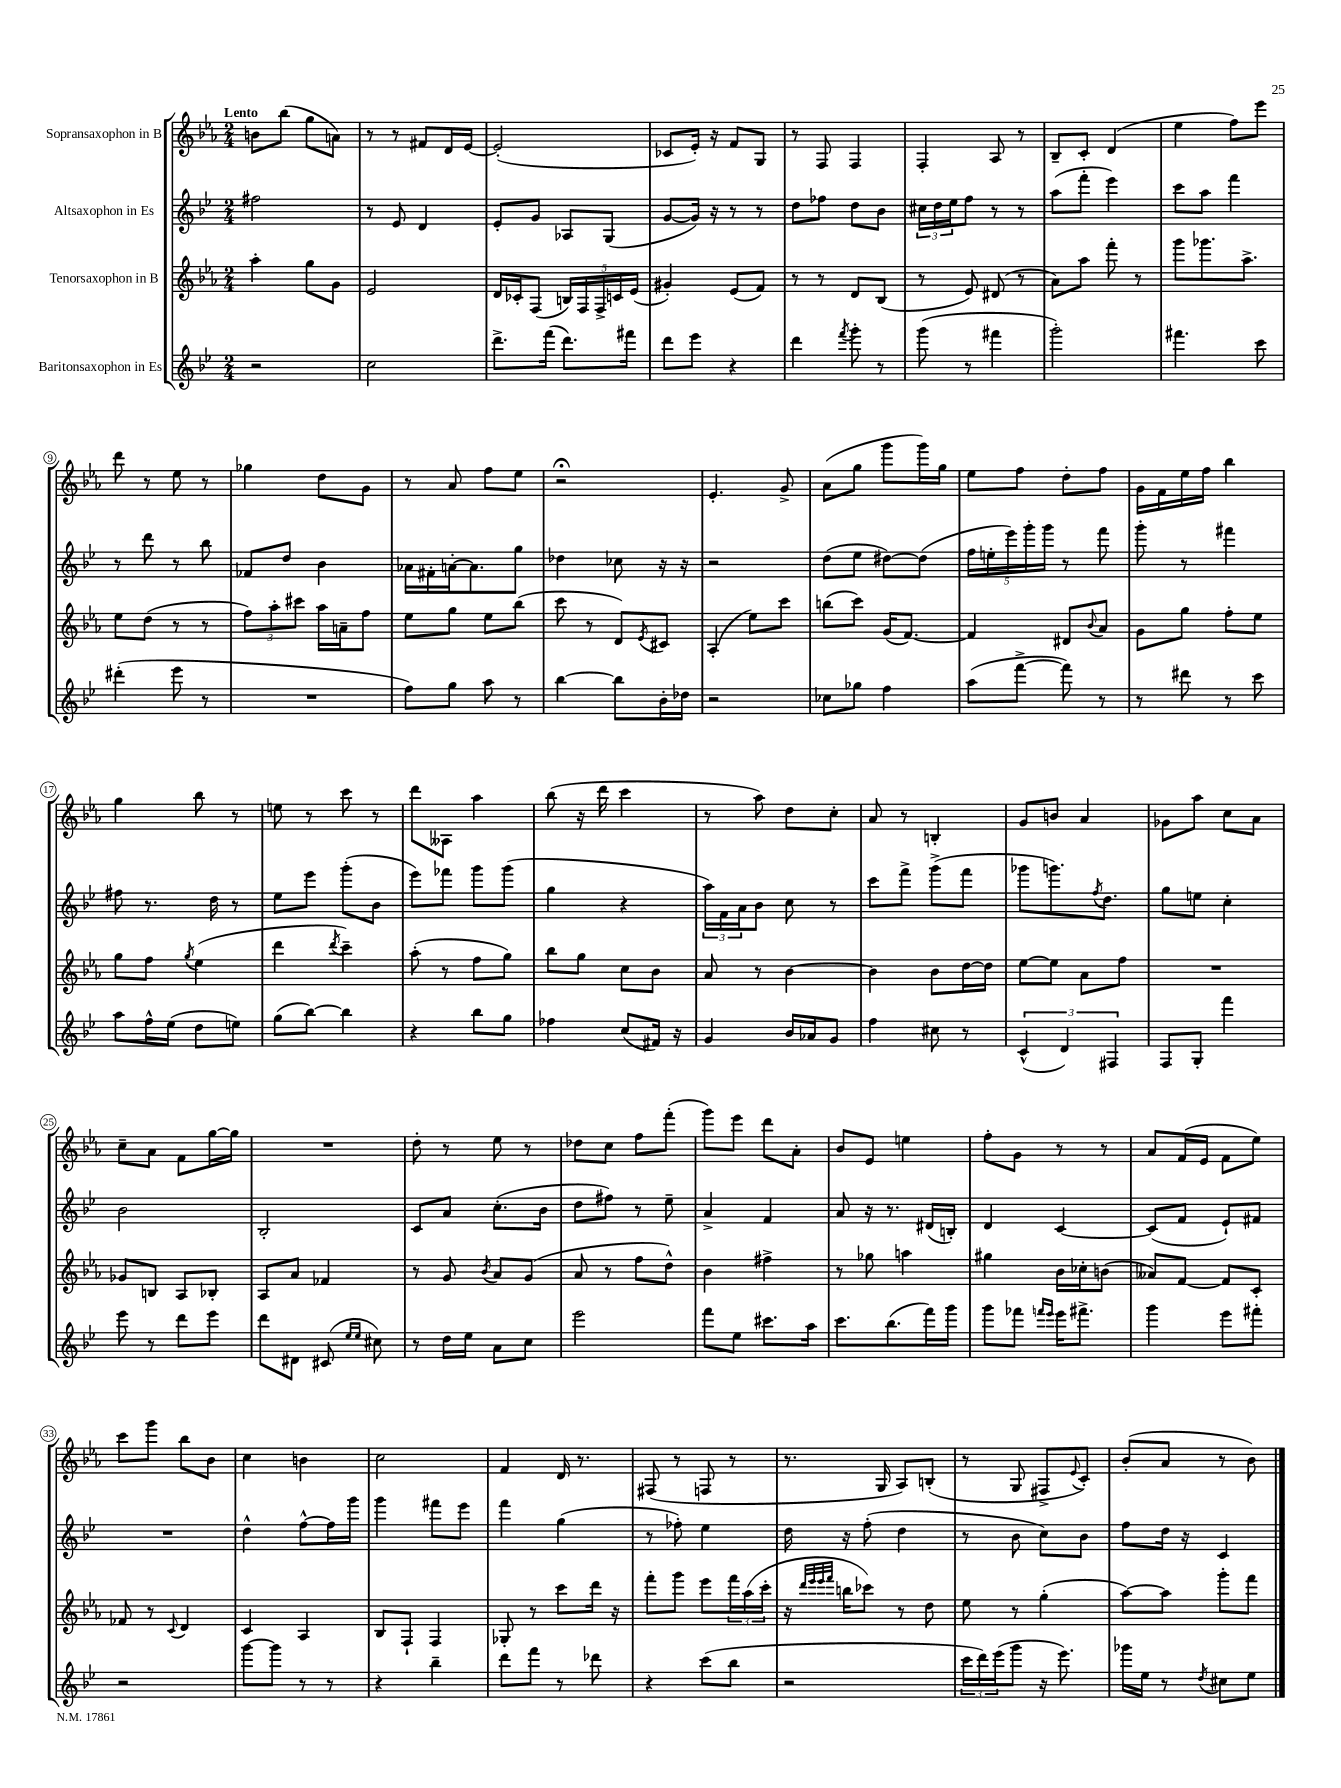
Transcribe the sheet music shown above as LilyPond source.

<<
\new StaffGroup <<
\new Staff = "s0" \with { instrumentName = "Sopransaxophon in B" } {
    \clef treble \key ees \major \numericTimeSignature \time 2/4 \tempo "Lento"
    b'8 bes''8( g''8 a'8) |
    r8 r8 fis'8 d'16 ees'16~ |
    ees'2-.( |
    ces'8 ees'16-.) r16 f'8 g8 |
    r8 f8 f4 |
    f4-. aes8 r8 |
    bes8-- c'8-. d'4( |
    ees''4 f''8) ees'''8 |
    d'''8 r8 ees''8 r8 |
    ges''4 d''8 g'8 |
    r8 aes'8 f''8 ees''8 |
    r2\fermata |
    ees'4.-. g'8-> |
    aes'8( g''8 g'''8 g'''16) g''16 |
    ees''8 f''8 d''8-. f''8 |
    g'16 f'16 ees''16 f''16 bes''4 |
    g''4 bes''8 r8 |
    e''8 r8 c'''8 r8 |
    d'''8 aeses8 aes''4 |
    bes''8( r16 d'''16 c'''4 |
    r8 aes''8) d''8 c''8-. |
    aes'8 r8 b4-. |
    g'8 b'8 aes'4 |
    ges'8 aes''8 c''8 aes'8 |
    c''8-- aes'8 f'8 g''16~ g''16 |
    R2 |
    d''8-. r8 ees''8 r8 |
    des''8 c''8 f''8 f'''8-.( |
    g'''8) ees'''8 d'''8 aes'8-. |
    bes'8 ees'8 e''4 |
    f''8-. g'8 r8 r8 |
    aes'8 f'16( ees'16 f'8 ees''8) |
    c'''8 g'''8 bes''8 bes'8 |
    c''4 b'4 |
    c''2 |
    f'4 d'16 r8. |
    fis8( r8 f8 r8 |
    r8. g16 aes8) b8-.( |
    r8 g8 fis8-> \appoggiatura { ees'8 } c'8-.) |
    bes'8-.( aes'8 r8 bes'8) \bar "|." |
}
\new Staff = "s1" \with { instrumentName = "Altsaxophon in Es" } {
    \clef treble \key bes \major \numericTimeSignature \time 2/4
    fis''2 |
    r8 ees'8 d'4 |
    ees'8-. g'8 aes8 g8( |
    g'8~ g'16) r16 r8 r8 |
    d''8 fes''8 d''8 bes'8 |
    \tuplet 3/2 { cis''16 d''16 ees''16 } f''8 r8 r8 |
    a''8( f'''8-. ees'''4) |
    c'''8 a''8 f'''4 |
    r8 d'''8 r8 bes''8 |
    fes'8 d''8 bes'4 |
    aes'16 fis'16-. a'16~-. a'8. g''8 |
    des''4 ces''8 r16 r16 |
    r2 |
    d''8( ees''8 dis''8~) dis''8( |
    \tuplet 5/4 { f''16 e''16-. ees'''16) g'''16-. g'''16 } r8 f'''8 |
    g'''8-. r8 fis'''4 |
    fis''8 r8. d''16 r8 |
    ees''8 ees'''8 g'''8-.( bes'8 |
    ees'''8) fes'''8 g'''8 g'''8( |
    g''4 r4 |
    \tuplet 3/2 { a''16) f'16 a'16 } bes'8 c''8 r8 |
    c'''8 f'''8-> g'''8->( f'''8 |
    ges'''8 g'''8.) \acciaccatura { f''8 } d''8. |
    g''8 e''8 c''4-. |
    bes'2 |
    bes2-. |
    c'8 a'8 c''8.-.( bes'16 |
    d''8 fis''8) r8 ees''8-- |
    a'4-> f'4 |
    a'8 r16 r8. dis'16( b16-.) |
    d'4 c'4~ |
    c'8( f'8 ees'8-!) fis'8 |
    R2 |
    d''4-^ f''8~-^ f''16 g'''16 |
    g'''4 fis'''8 ees'''8 |
    f'''4 g''4( |
    r8 fes''8-.) ees''4 |
    d''16 r16 f''8-.( d''4 |
    r8 bes'8 c''8) bes'8 |
    f''8 d''16 r16 c'4 \bar "|." |
}
\new Staff = "s2" \with { instrumentName = "Tenorsaxophon in B" } {
    \clef treble \key ees \major \numericTimeSignature \time 2/4
    aes''4-. g''8 g'8 |
    ees'2 |
    d'16 ces'16-. f8( \tuplet 5/4 { b16) f16 f16-> c'16 ees'16( } |
    gis'4-.) ees'8( f'8) |
    r8 r8 d'8 bes8( |
    r8 ees'8) dis'8( r8 |
    aes'8) aes''8 f'''8-. r8 |
    g'''8 ges'''8. aes''8.-> |
    ees''8 d''8( r8 r8 |
    \tuplet 3/2 { f''8) aes''8-. cis'''8 } aes''16 a'16-- f''8 |
    ees''8 g''8 ees''8 bes''8( |
    c'''8 r8 d'8) \acciaccatura { ees'8 } cis'8 |
    aes4-.( ees''8) c'''8 |
    b''8( c'''8) g'16( f'8.~) |
    f'4 dis'8 \appoggiatura { bes'8 } aes'8 |
    g'8 g''8 f''8-. ees''8 |
    g''8 f''8 \acciaccatura { g''8 } ees''4( |
    d'''4 \acciaccatura { d'''8 } c'''4--) |
    aes''8-.( r8 f''8 g''8) |
    bes''8 g''8 c''8 bes'8 |
    aes'8 r8 bes'4~ |
    bes'4 bes'8 d''16~ d''16 |
    ees''8~ ees''8 aes'8 f''8 |
    R2 |
    ges'8 b8 aes8 bes8-. |
    aes8 aes'8 fes'4 |
    r8 g'8 \acciaccatura { bes'8 } aes'8 g'8( |
    aes'8 r8 f''8 d''8-^) |
    bes'4 fis''4-> |
    r8 ges''8 a''4 |
    gis''4 bes'16 ces''16-. b'8( |
    aeses'8) f'8~ f'8 c'8-. |
    fes'8 r8 \appoggiatura { c'8 } d'4 |
    c'4 aes4 |
    bes8 f8-! f4 |
    ges8-. r8 c'''8 d'''16 r16 |
    f'''8-. g'''8 ees'''8 \tuplet 3/2 { f'''16 aes''16( c'''16-. } |
    r16 \grace { d'''32 ees'''32 ees'''32 f'''32 } b''16 ces'''8) r8 d''8 |
    ees''8 r8 g''4-.( |
    aes''8~) aes''8 g'''8-. f'''8 \bar "|." |
}
\new Staff = "s3" \with { instrumentName = "Baritonsaxophon in Es" } {
    \clef treble \key bes \major \numericTimeSignature \time 2/4
    r2 |
    c''2 |
    d'''8.-> f'''16( d'''8.) fis'''16 |
    d'''8 ees'''8 r4 |
    d'''4 \acciaccatura { f'''8 } g'''8-. r8 |
    g'''8( r8 fis'''4 |
    g'''2-.) |
    fis'''4. c'''8 |
    dis'''4-.( ees'''8 r8 |
    R2 |
    f''8) g''8 a''8 r8 |
    bes''4~ bes''8 bes'16-. des''16 |
    r2 |
    ces''8 ges''8 f''4 |
    a''8( f'''8~-> f'''8) r8 |
    r8 dis'''8 r8 c'''8 |
    a''8 f''16-^ ees''16( d''8 e''8) |
    g''8( bes''8~) bes''4 |
    r4 bes''8 g''8 |
    fes''4 c''8( fis'16) r16 |
    g'4 bes'16 aes'16 g'8 |
    f''4 cis''8 r8 |
    \tuplet 3/2 { c'4-^( d'4) fis4 } |
    f8 g8-. f'''4 |
    ees'''8 r8 d'''8 ees'''8 |
    d'''8 dis'8 cis'8( \grace { ees''16 ees''16 } cis''8) |
    r8 d''16 ees''16 a'8 c''8 |
    ees'''2 |
    f'''8 ees''8 cis'''8. a''16 |
    c'''8. bes''8.( f'''16) g'''16 |
    g'''8 fes'''8 \grace { f'''16 ees'''16 } ees'''16 fis'''8.-> |
    g'''4 ees'''8 fis'''8-. |
    r2 |
    g'''8~ g'''8 r8 r8 |
    r4 bes''4-- |
    d'''8 f'''8 r8 des'''8 |
    r4 c'''8( bes''8 |
    r2 |
    \tuplet 3/2 { c'''16 d'''16) ees'''16( } g'''8 r16 ees'''8.) |
    ges'''16 ees''16 r8 \acciaccatura { d''8 } cis''8 ees''8 \bar "|." |
}
>>
>>
\layout { \context { \Score \override BarNumber.stencil = #(make-stencil-circler 0.1 0.3 ly:text-interface::print) } }
